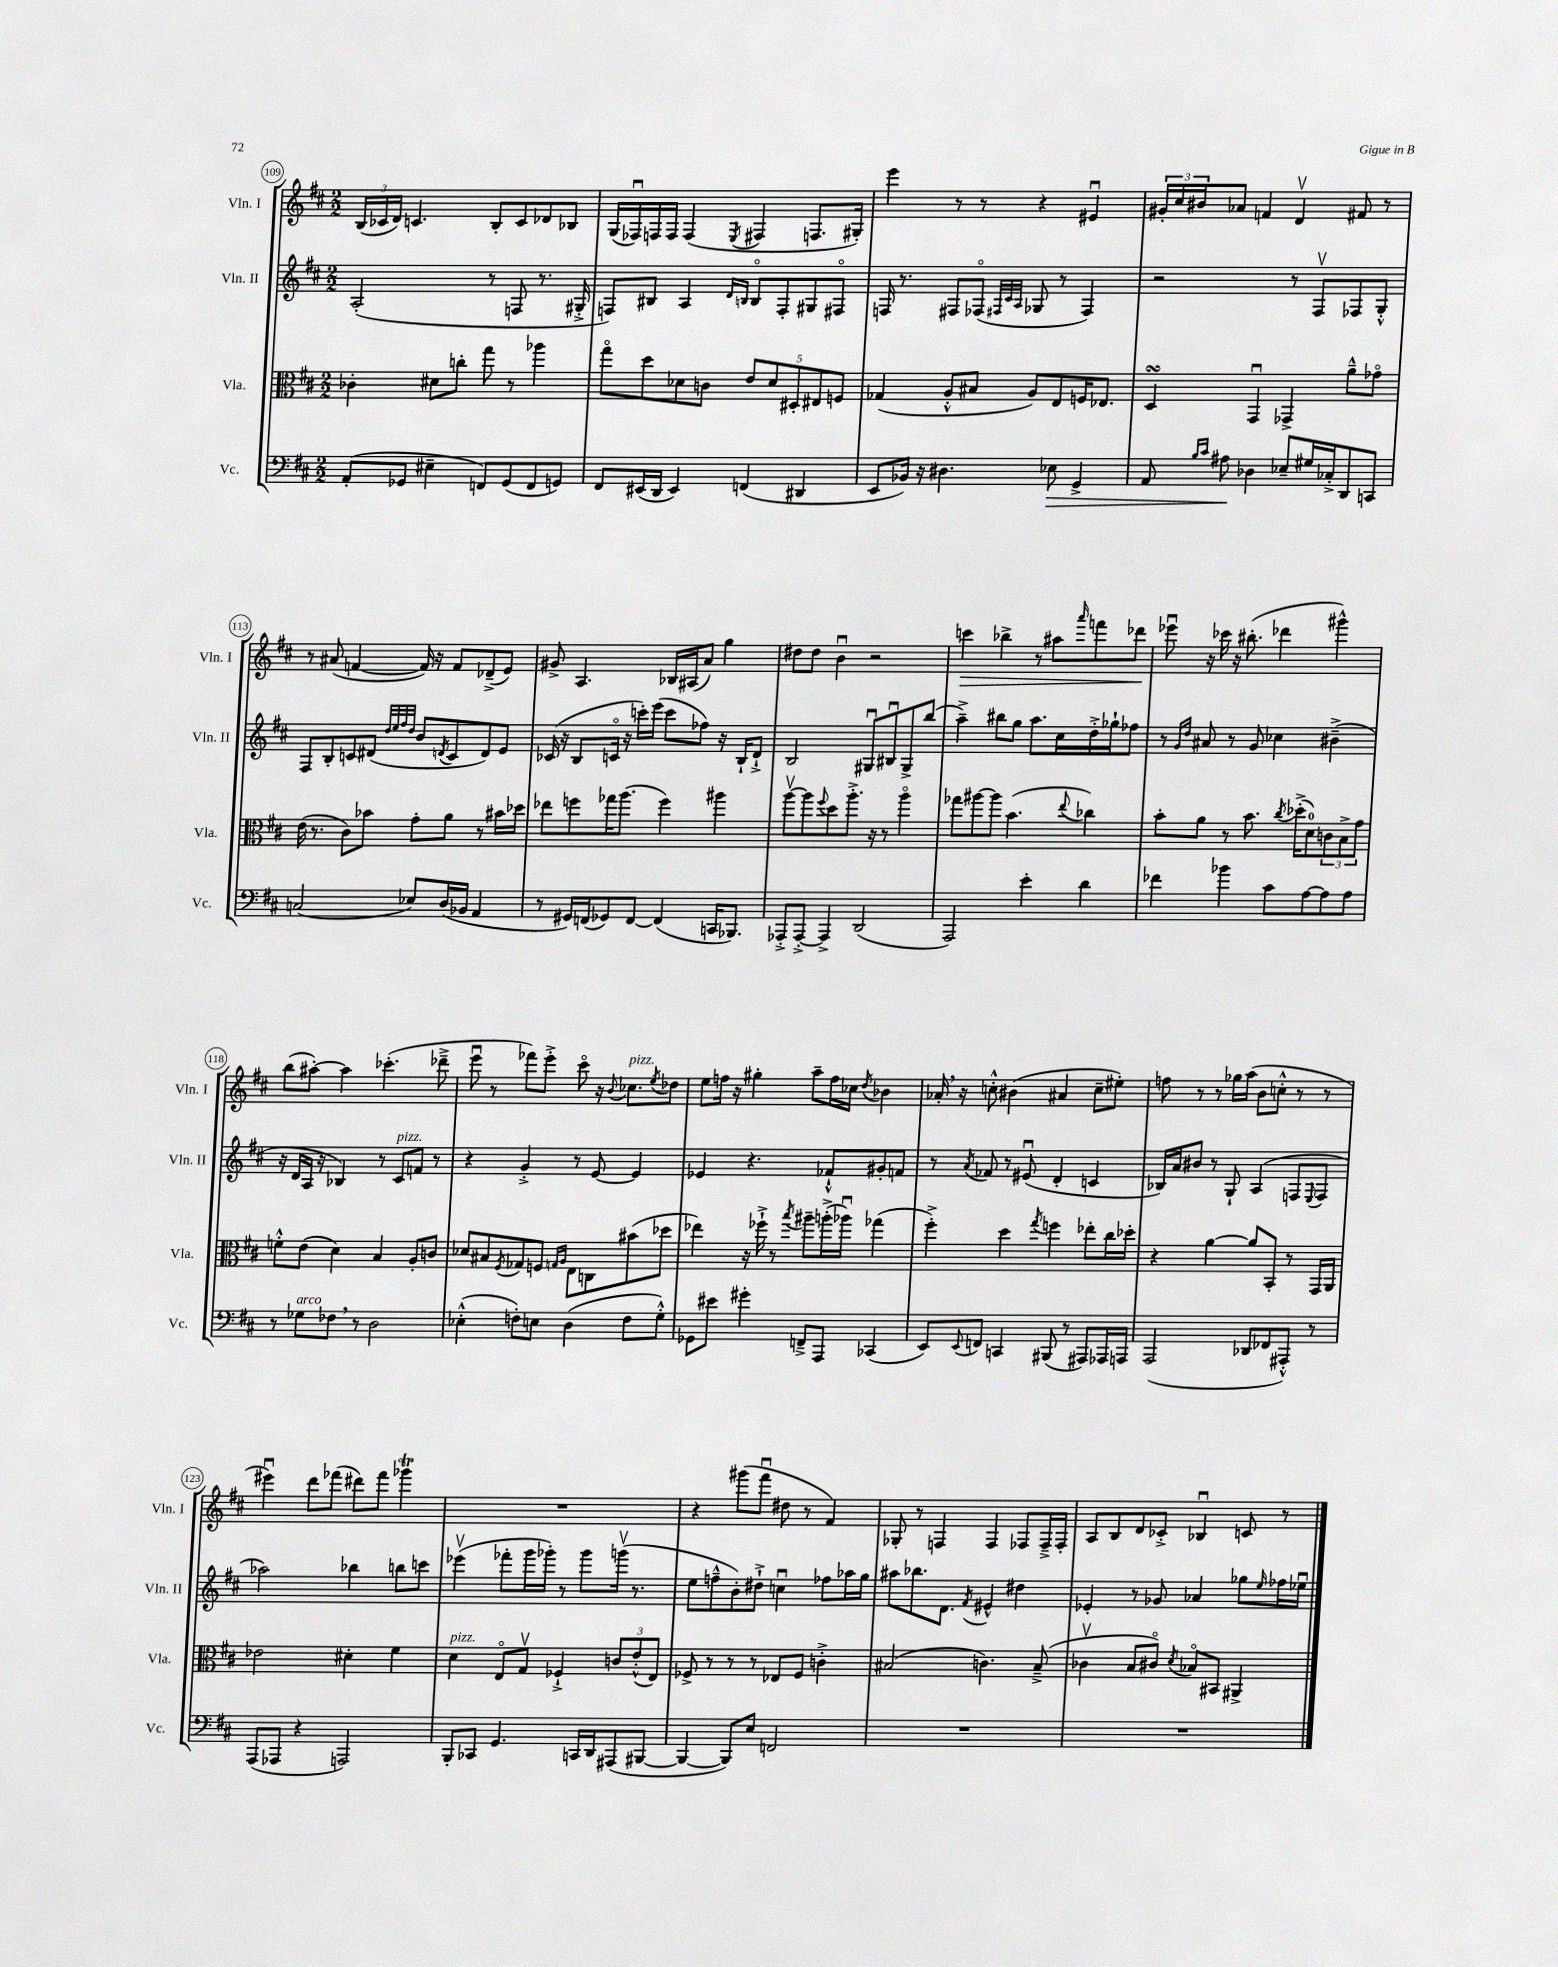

**kern	**kern	**kern	**kern
*staff4	*staff3	*staff2	*staff1
*clefF4	*clefC3	*clefG2	*clefG2
*k[f#c#]	*k[f#c#]	*k[f#c#]	*k[f#c#]
*M2/2	*M2/2	*M2/2	*M2/2
(8AA'/L	4c-'\	(2A'/	(24B/LL
.	.	.	24c-/
.	.	.	24d/JJ)
8GG-/J	.	.	4.c/
4E#~\	8d#\L	.	.
.	8cc'\J	.	.
8FF/L)	8gg\	8r	8B'/L
(8GG-/	8r	8F/	8c/
8FF/	4aa-\	8.r	8d-/
8GG/J)	.	.	8B-/J
.	.	16G#'^/	.
=	=	=	=
8FF#/L	8ggo\L	8F/L)	(16G/LL
.	.	.	16F-u/)
(16EE#/L	8dd\	8B#/J	16F/
16DD/JJ	.	.	16F/JJ
4EE#/)	8d-\	4A/	(4F/
.	8c\J	.	.
.	.	16qqd/LL	.
.	.	16qqB/JJ	8qE/
(4FF/	10e/L	8Bo/L	4F#/
.	10d-/	.	.
.	.	8F'/	.
.	10D#'/	.	.
4DD#/	.	8G#/	8.F/L
.	10E#/	.	.
.	.	8F#o/J	.
.	10F/J	.	.
.	.	.	16G#'/Jk)
=	=	=	=
8EE/L	(4G-/	16F/	4eee\
.	.	8.r	.
16BB-/Jk)	.	.	.
16r	.	.	.
4.D#\	8A'^^/L	8F#/L	8r
.	8B#/J	(8F-o/J	8r
.	.	32qqF#/LLL	.
.	.	32qqc#/	.
.	.	32qqA/JJJ	.
.	8A/L)	8G-/	4r
8E-\	8E/	8r	.
4GG^/	16F/K	4F#/)	4e#u/
.	8.E-/J	.	.
=	=	=	=
8AA/	4D/	2r	24g#'/LL
.	.	.	24cc#/
.	.	.	24b#/J
16qqB/LL	.	.	.
16qqc#/JJ	.	.	.
8A#\	.	.	8a-/J
4D-\	4GGu/	.	4f/
8E-~/L	4GG-^/	8r	4dv/
16G#/L	.	8F#v/L	.
16C-'^/J	.	.	.
8DD/	8a~^^\L	8F-/	8f#/
8CC/J	8g-o\J	8G'^^/J	8r
=	=	=	=
(2C/	(16e\	8F#/L	8r
.	8.r	.	.
.	.	8B'/	(8a#/
.	8c#\L)	8c/	[4f/
.	8b-\J	(8d#/J	.
.	.	32qqdd/LLL	.
.	.	32qqee/	.
.	.	32qqff#/	.
.	.	32qqdd/JJJ	.
8E-/L)	8g'\L	8b/L	16f/])
.	.	.	16r
.	.	8qd/	.
(16D/L	8a\J	8c/	8f/L
16BB-/JJ	.	.	.
4AA/	8r	8d/)	(8d-~^/
.	16b#\LL	8e/J	8e/J)
.	16dd-\JJ	.	.
=	=	=	=
8r	8ee-\L	(16c-/	8g#^/
.	.	16r	.
16GG#/LL)	8ff\	8B/L	4.A/
(16FF/J	.	.	.
8GG-/)	16gg-\K	16co/Jk	.
.	(8.aa\J	16r	.
[8FF/J	.	16ccc'\LL)	.
.	.	(16eee\JJ	.
(4FF/]	4ff\)	8ccc\L	16B-/LL
.	.	.	(16A#/J
.	.	8ff-\J)	8a/J)
16CC/LK	4aa#\	16r	4gg\
8.BBB-/J)	.	16B`/LK	.
.	.	8d`^/J	.
=	=	=	=
8AAA-'^/L	[8aav\L	2B/	8dd#\L
[8AAA-'^/J	8aa\]	.	8dd#\J
.	8qqff#/	.	.
4AAA-^/]	8dd\	.	4bu\
.	8.aa'^\J	.	.
(2DD/	.	8G#u/L	2r
.	16r	.	.
.	8r	8B#u/	.
.	4aao\	8G#^/	.
.	.	(8bb/J	.
=	=	=	=
2AAA/)	8gg-\L	4aa~^\)	4ccc\
.	[8aa#\	.	.
.	8aa#\]J	8bb#\L	4bb-^\
.	(4.b\	8gg\J	.
4e'\	.	8.aa\L	8r
.	.	.	8aa#\L
.	.	16cc#\L	.
.	8qqee/	.	16qqaaa/
4d\	4cc-\)	16dd'^\	8fff\
.	.	16gg-`\J	.
.	.	8ff-\J	8ddd-\J
=	=	=	=
4f-\	8b'\L	8r	8eee-u\
.	.	16qqg/LL	.
.	.	16qqdd/JJ	.
.	8a\J	8a#/	16r
.	.	.	16ccc-\
4b-\	8r	8r	16r
.	.	.	(8.bb#'\
.	8.b\	8g/	.
8c#\L	.	4cc-\	4ddd-\
.	8qcc#/	.	.
.	(16dd-'^\LK	.	.
[8A\	8d\)	.	.
8A\]	12c\	(4b#~^\	4ggg#^^\)
.	12B^\	.	.
8A\J	.	.	.
.	12g\J	.	.
=	=	=	=
8r	8f'^^\L	16r	(8bb\L
.	.	16d/LL	.
8G-\L	(8e\J	16A/JJ	[8aa#'\J)
.	.	16r	.
8F-\J	4d\)	4B-/)	4aa#\]
8r	.	.	.
2D\	4B/	8r	(4.ccc-'\
.	.	8c#/L	.
.	8A'/L	8f/J	.
.	8c/J	8r	8ddd-~^\
=	=	=	=
(4E-'^^\	8d-/L	4r	8eeeu\
.	8B#/	.	8r
.	8qF#/	.	.
8F'\L)	8G-/	4g'^/	8fff-\L)
8E\J	8F/J	.	8eee'^\J
.	16qqG/LL	.	.
.	16qqA/JJ	.	.
(4D\	8E\L	8r	8ccc#o\
.	8C\	[8e/	16r
.	.	.	8qqb/
.	.	.	8.cc-\L
8F\L	(8b#\	4e/]	.
.	.	.	8qee/
8G'^^\J)	8dd-\J	.	8dd-\J
=	=	=	=
8GG-\L	4ee-\)	4e-/	8ee\L
8e#\J	.	.	16ff\Jk
.	.	.	16r
4g#'\	16r	4.r	4gg#'\
.	16ff-`^\	.	.
.	8r	.	.
.	8qbb/	.	.
8FF~^/L	8aa#~\L	.	8aa~\L
8AAA/J	(16aa'^\L	8f-`^^/L	16ff\L
.	16aa-u\JJ)	.	16cc-\JJ
.	.	.	8qdd/
(4CC-/	(4gg-\	8g#'/	4b-\
.	.	8f/J	.
=	=	=	=
8EE/L)	4ff#'^\)	8r	16a-'/
.	.	.	16r
8qqEE/	.	8qa/	.
8FF/J	.	8f-/	8cc'^^\
4CC/	4dd\	8r	(4b#\
.	.	(8e#u/	.
.	8qgg/	.	.
(8BBB#/	4ff\	4d'/	4a#/
8r	.	.	.
8AAA#/L)	8ee-'\L	4c/	8cc~\L
16AAA-/L	16cc#\L	.	8ee#'\J)
16AAA/JJ	16dd-'\JJ	.	.
=	=	=	=
(2AAA/	4r	16B-/LL)	8ff\
.	.	16a/J	.
.	.	8b#/J	8r
.	[4a\	8r	8r
.	.	8G`/	16gg-\LL
.	.	.	(16aa\JJ
8DD-/L	8a/]L	(4A/	8b\L
8FF-/	8BB'/J	.	8cc'^^\J
8AAA#'^^/J)	8r	8F/L	8r
.	.	8qqE/	.
8r	16GG/LL	8F/J	8r
.	16AA/JJ	.	.
=	=	=	=
(8AAA/L	2e-\	2aa-\)	4eee#u\)
8AAA-/J	.	.	.
4r	.	.	8ddd\L
.	.	.	(8fff-\J
2AAA/)	4d#'\	4bb-\	8ddd#\L)
.	.	.	8fff-\J
.	4f#\	8bb\L	4ggg-\
.	.	8ccc\J	.
=	=	=	=
8BBB'/L	4d\	(4eee-v\	1r
8CC-/J	.	.	.
4.GG/	8Eo/L	8fff-'\L	.
.	8Gv/J	16ggg\L	.
.	.	16ggg-'\JJ)	.
.	4F-`^/	8r	.
16CC/LL	.	8ggg-\L	.
16DD/J	.	.	.
(8AAA#/	12c/L	(16gggv\Jk	.
.	.	8.r	.
.	(12e'^^/	.	.
[8BBB#/J	.	.	.
.	12E/J)	.	.
=	=	=	=
4BBB#/_	8F-^/	8ee\L	4r
.	8r	8ff~^^\	.
8BBB#/]L)	8r	8b'\)	(8ggg#\L
8E/J	8r	8dd#`^\J	8fff#u\J
2FF/	8E-/L	4ccu\	8dd#\
.	8F-/J	.	8r
.	4c'^\	8ff-\L	4f#/)
.	.	16aa-\L	.
.	.	16gg\JJ	.
=	=	=	=
1r	(2B#/	8aa#\L	8G-'/
.	.	8.bb-\	8r
.	.	.	4F/
.	.	8.d\J	.
.	.	8qf#/	.
.	4.c\)	4e#^^/	4F/
.	.	4dd#\	8F-/L
.	(8B#~^/	.	16F-~^/L
.	.	.	16F-'/JJ
=	=	=	=
1r	4c-v\	4e-'/	8A/L
.	.	.	8B/
.	8B/L	8r	8d/
.	8c#o/J)	8g-/	8c-'^/J
.	8qd/	.	.
.	8B-o/L	4a-/	4B-u/
.	8BB#/J	.	.
.	4AA#^/	8gg-\L	8c/
.	.	16qqee/	.
.	.	16ff-\L	8r
.	.	16ee-u\JJ	.
==	==	==	==
*-	*-	*-	*-
